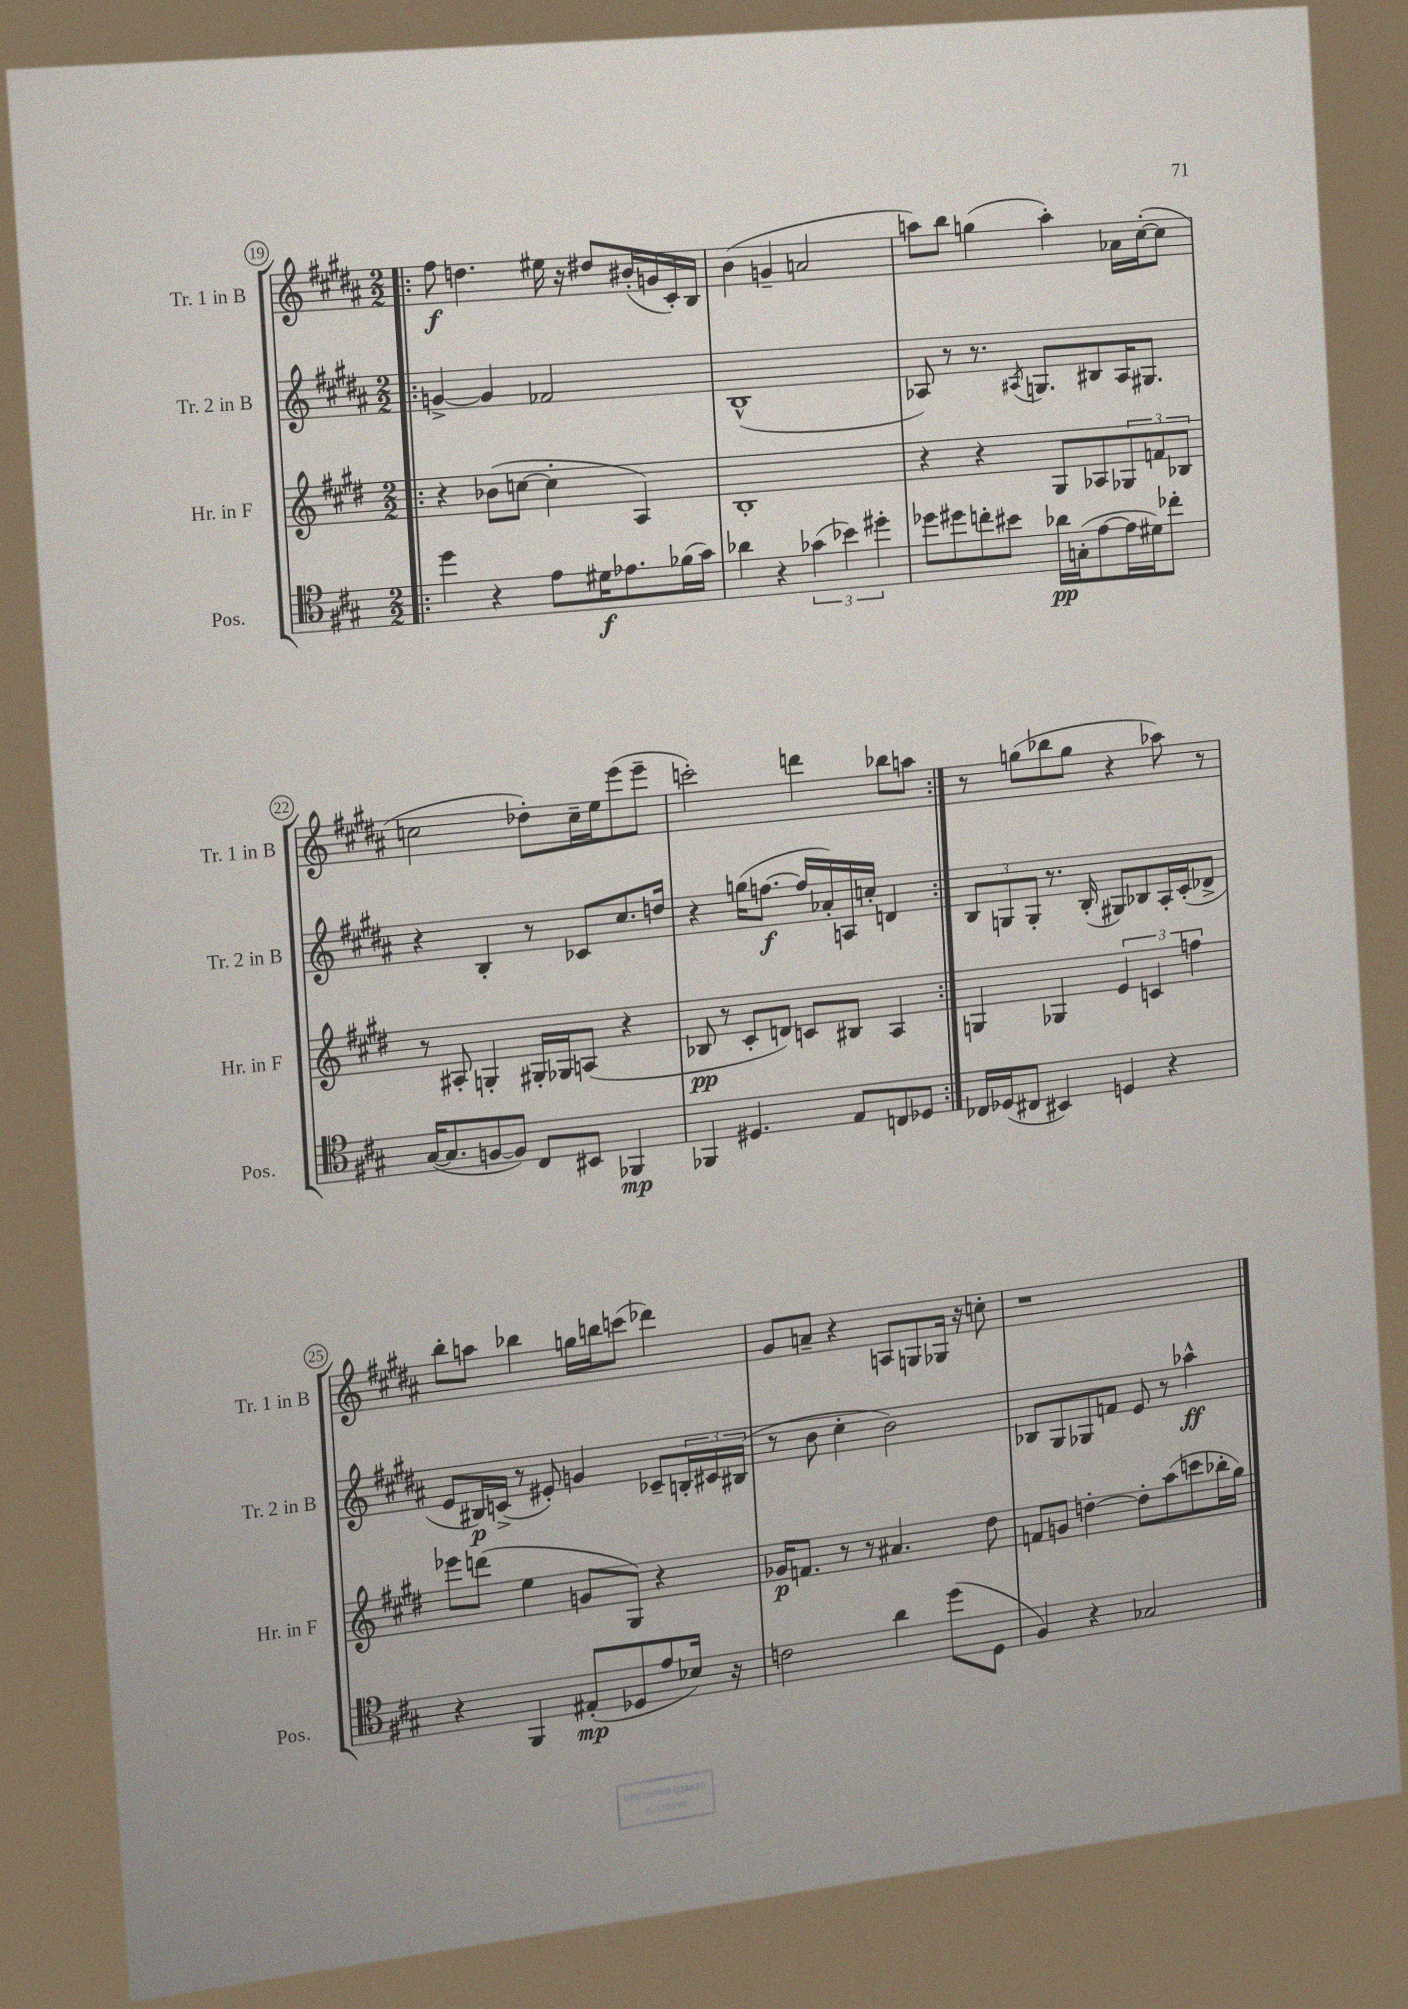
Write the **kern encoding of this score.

**kern	**dynam	**kern	**dynam	**kern	**dynam	**kern	**dynam
*part4	*part4	*part3	*part3	*part2	*part2	*part1	*part1
*staff4	*staff4	*staff3	*staff3	*staff2	*staff2	*staff1	*staff1
*I"Pos.	*	*I"Hr. in F	*	*I"Tr. 2 in B	*	*I"Tr. 1 in B	*
*I'Pos.	*	*I'Hr. in F	*	*I'Tr. 2 in B	*	*I'Tr. 1 in B	*
*clefC4	*	*clefG2	*	*clefG2	*	*clefG2	*
*k[f#c#g#]	*	*k[f#c#g#d#]	*	*k[f#c#g#d#a#]	*	*k[f#c#g#d#a#]	*
*M2/2	*	*M2/2	*	*M2/2	*	*M2/2	*
=19!|:	=19!|:	=19!|:	=19!|:	=19!|:	=19!|:	=19!|:	=19!|:
4dd\	.	4r	.	[4gn^/	.	8ff#\	f
.	.	.	.	.	.	4.ddn\	.
4r	.	(8b-X\L	.	4g/]	.	.	.
.	.	[8ccn\J	.	.	.	.	.
8e\L	.	4cc'\]	.	2f-X/	.	16ee#X\	.
.	.	.	.	.	.	16r	.
16d#X\K	f	.	.	.	.	8dd#X/L	.
8.e-X\	.	.	.	.	.	.	.
.	.	4A/)	.	.	.	(16b#X'/L	.
.	.	.	.	.	.	16gn/	.
(16f-X\L	.	.	.	.	.	16c#'/)	.
16g#\JJ)	.	.	.	.	.	16B/JJ	.
=20	=20	=20	=20	=20	=20	=20	=20
4a-X\	.	1B'	.	(1B^^	.	(4b\	.
4r	.	.	.	.	.	4gn~/	.
(6g-X\	.	.	.	.	.	2an/	.
6b-X\)	.	.	.	.	.	.	.
6dd#X'\	.	.	.	.	.	.	.
=21	=21	=21	=21	=21	=21	=21	=21
8dd-X\L	.	4r	.	8A-X/)	.	8aan\L)	.
8dd#X\	.	.	.	8r	.	8bb\J	.
8ccn'\	.	4r	.	8.r	.	(4ggn\	.
8b#X\J	.	.	.	.	.	.	.
.	.	.	.	8qA#X/	.	.	.
.	.	.	.	8.Gn/L	.	.	.
16a-X\LL	pp	8G#/L	.	.	.	4aa'\)	.
(16Gn'\J	.	.	.	.	.	.	.
[8e\	.	8A-X/	.	8B#X/	.	.	.
16e\L]	.	12G-X/	.	16A#/K	.	16a-X\LL	.
16d#X\J)	.	.	.	8.G#X/J	.	([16cc#'\J	.
.	.	12fn/	.	.	.	.	.
8cc-X'\J	.	.	.	.	.	8cc#\J]	.
.	.	12B-X/J	.	.	.	.	.
!!LO:LB:g=z
=22	=22	=22	=22	=22	=22	=22	=22
([16G#/KL	.	8r	.	4r	.	2ccn\	.
8.G#/]	.	.	.	.	.	.	.
.	.	8A#X'/	.	.	.	.	.
[8Fn/	.	4Gn'/	.	4B'/	.	.	.
8F/J])	.	.	.	.	.	.	.
8C#/L	.	16G#X'/LL	.	8r	.	8dd-X'\L)	.
.	.	16G-X/J	.	.	.	.	.
8BB#X/J	.	(8An/J	.	8c-X/L	.	16cc~\L	.
.	.	.	.	.	.	16ee\J	.
4FF-X/	mp	4r	.	8.cc#/	.	(8eee\	.
.	.	.	.	.	.	8eee~\J	.
.	.	.	.	16ddn/Jk	.	.	.
=23	=23	=23	=23	=23	=23	=23	=23
4FF-X/	.	8B-X/	pp	4r	.	2cccn'\)	.
.	.	8r	.	.	.	.	.
4.D#X/	.	8c#'/L	.	(16ggn\KL	.	.	.
.	.	.	.	[8.ffn\J	f	.	.
.	.	8dn/J)	.	.	.	.	.
.	.	8cn/L	.	16ff/LL]	.	4dddn\	.
.	.	.	.	16a-X'/)	.	.	.
8E/L	.	8B#X/J	.	16An/	.	.	.
.	.	.	.	16ccn'/JJ	.	.	.
8Cn/	.	4A/	.	4dn/	.	8bb-X\L	.
8D-X/J	.	.	.	.	.	8aan\J	.
=24:|!	=24:|!	=24:|!	=24:|!	=24:|!	=24:|!	=24:|!	=24:|!
16C-X/LL	.	4Gn/	.	12B/L	.	8r	.
(16D-X/J	.	.	.	.	.	.	.
.	.	.	.	12Gn/	.	.	.
8C#X/J	.	.	.	.	.	(8ggn\L	.
.	.	.	.	12G'/J	.	.	.
4BB#X/)	.	4G-X/	.	8.r	.	8bb-X\	.
.	.	.	.	.	.	8gg\J	.
.	.	.	.	(16B'/	.	.	.
4Dn/	.	6e/	.	8G#X/L)	.	4r	.
.	.	.	.	8B-X/	.	.	.
.	.	6cn/	.	.	.	.	.
4r	.	.	.	16A#'/L	.	8aa-X\)	.
.	.	.	.	(16c#'/J	.	.	.
.	.	6ffn\	.	.	.	.	.
.	.	.	.	8d-X^/J	.	8r	.
!!LO:LB:g=z
=25	=25	=25	=25	=25	=25	=25	=25
4r	.	8eee-X\L	.	8e/L	.	8bb'\L	.
.	.	(8dddn\J	.	16B#X/L)	p	8aan\J	.
.	.	.	.	(16cn^/JJ	.	.	.
4FF#/	.	4ee\	.	8r	.	4bb-X\	.
.	.	.	.	8e#X'/)	.	.	.
(8E#X'/L	mp	8gn/L	.	4gn/	.	16ggn\LL	.
.	.	.	.	.	.	16bbn\J	.
8D-X/	.	8G#/J)	.	.	.	(8cccn\J	.
8e/	.	4r	.	8c-X~/L	.	4ddd-X\)	.
16B-X/Jk)	.	.	.	24Bn'/L	.	.	.
.	.	.	.	24c#X/	.	.	.
16r	.	.	.	.	.	.	.
.	.	.	.	(24B#X/JJ	.	.	.
=26	=26	=26	=26	=26	=26	=26	=26
2cn\	.	16g-X/KL	p	8r	.	8g#/L	.
.	.	8.fn/J	.	.	.	.	.
.	.	.	.	8b\	.	8an~/J	.
.	.	8r	.	4cc#'\	.	4r	.
.	.	8r	.	.	.	.	.
4a\	.	4.a#X/	.	2b\)	.	8An/L	.
.	.	.	.	.	.	8Gn/	.
(8dd\L	.	.	.	.	.	16G-X/Jk	.
.	.	.	.	.	.	16r	.
8D\J	.	8dd#\	.	.	.	8ccn'\	.
=27	=27	=27	=27	=27	=27	=27	=27
4F#/)	.	8fn/L	.	8B-X/L	.	1r	.
.	.	8gn/J	.	8G#/	.	.	.
4r	.	[4ddn'\	.	8G-X/	.	.	.
.	.	.	.	8fn/J	.	.	.
2G-X/	.	8dd'\L]	.	8e/	.	.	.
.	.	(8aa\	.	8r	.	.	.
.	.	8cccn\	.	4aa-X^^\	ff	.	.
.	.	16bb-X'\L	.	.	.	.	.
.	.	16gg#\JJ)	.	.	.	.	.
==	==	==	==	==	==	==	==
*-	*-	*-	*-	*-	*-	*-	*-
